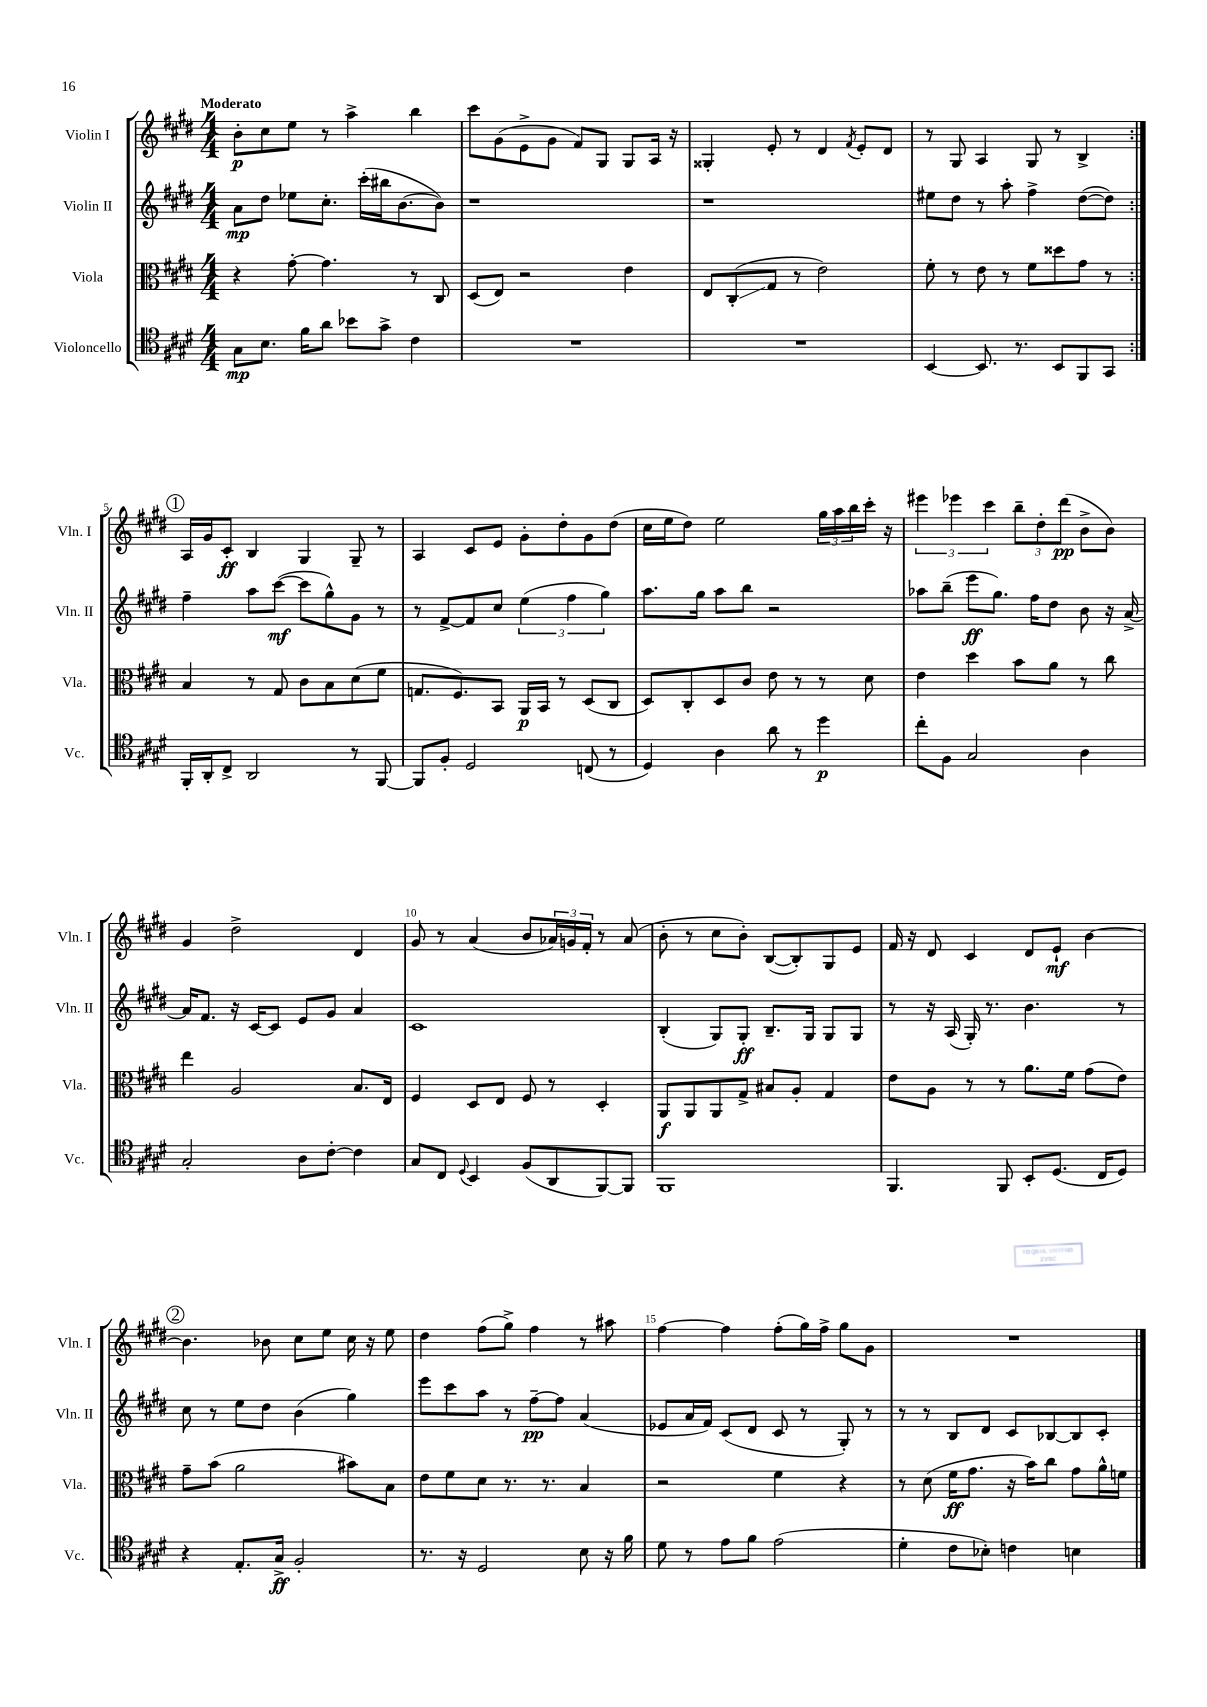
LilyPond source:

<<
\new StaffGroup <<
\new Staff = "s0" \with { instrumentName = "Violin I" shortInstrumentName = "Vln. I" } {
    \clef treble \key e \major \numericTimeSignature \time 4/4 \tempo "Moderato"
    \repeat volta 2 { b'8-.\p cis''8 e''8 r8 a''4-> b''4 |
    cis'''8 gis'8( e'8-> gis'8 fis'8) gis8 gis8 a16 r16 |
    gisis4-. e'8-. r8 dis'4 \acciaccatura { fis'8 } e'8-. dis'8 |
    r8 gis8 a4 gis8 r8 b4-> | }
    \mark \markup { \circle "1" } a16 gis'16 cis'8-.\ff b4 gis4 gis8-- r8 |
    a4 cis'8 e'8 gis'8-. dis''8-. gis'8 dis''8( |
    cis''16 e''16 dis''8) e''2 \tuplet 3/2 { gis''16 a''16 b''16 } cis'''16-. r16 |
    \tuplet 3/2 { eis'''4 ees'''4 cis'''4 } \tuplet 3/2 { b''8-- dis''8-. dis'''8\pp( } b'8-> b'8) |
    gis'4 dis''2-> dis'4 |
    gis'8 r8 a'4( b'8 \tuplet 3/2 { aes'16) g'16 fis'16-. } r8 aes'8( |
    b'8-. r8 cis''8 b'8-.) b8~( b8-.) gis8 e'8 |
    fis'16 r16 dis'8 cis'4 dis'8 e'8-!\mf b'4~ |
    \mark \markup { \circle "2" } b'4. bes'8 cis''8 e''8 cis''16 r16 e''8 |
    dis''4 fis''8( gis''8->) fis''4 r8 ais''8 |
    fis''4~ fis''4 fis''8-.( gis''16) fis''16-> gis''8 gis'8 |
    R1 \bar "|." |
}
\new Staff = "s1" \with { instrumentName = "Violin II" shortInstrumentName = "Vln. II" } {
    \clef treble \key e \major \numericTimeSignature \time 4/4
    \repeat volta 2 { a'8\mp dis''8 ees''8 cis''8.-. cis'''16-.( bis''16 b'8.~ b'8) |
    r1 |
    r1 |
    eis''8 dis''8 r8 a''8-. fis''4-> dis''8~( dis''8) | }
    \mark \markup { \circle "1" } fis''4-- a''8 cis'''8~\mf( cis'''8 gis''8-^) gis'8 r8 |
    r8 fis'8~-> fis'8 cis''8 \tuplet 3/2 { e''4( fis''4 gis''4) } |
    a''8. gis''16 a''8 b''8 r2 |
    aes''8 b''8--( e'''8\ff gis''8.) fis''16 dis''8 b'8 r16 a'16~-> |
    a'16 fis'8. r16 cis'16~ cis'8 e'8 gis'8 a'4 |
    cis'1 |
    b4-.( gis8) gis8-.\ff b8.-- gis16 gis8 gis8 |
    r8 r16 a16( gis16-.) r8. b'4. r8 |
    \mark \markup { \circle "2" } cis''8 r8 e''8 dis''8 b'4( gis''4) |
    e'''8 cis'''8 a''8 r8 fis''8~--\pp fis''8 a'4( |
    ees'8 a'16 fis'16) cis'8( dis'8 cis'8 r8 gis8-.) r8 |
    r8 r8 b8 dis'8 cis'8 bes8~ bes8 cis'8-. \bar "|." |
}
\new Staff = "s2" \with { instrumentName = "Viola" shortInstrumentName = "Vla." } {
    \clef alto \key e \major \numericTimeSignature \time 4/4
    \repeat volta 2 { r4 gis'8~-. gis'4. r8 cis8 |
    dis8( e8) r2 e'4 |
    e8 cis8-.\glissando( gis8 r8 e'2) |
    fis'8-. r8 e'8 r8 fis'8 disis''8 gis'8 r8 | }
    \mark \markup { \circle "1" } b4 r8 gis8 cis'8 b8 dis'8( fis'8 |
    g8. fis8.) b,8 a,16\p b,16 r8 dis8( cis8 |
    dis8) cis8-. dis8 cis'8 e'8 r8 r8 dis'8 |
    e'4 dis''4 b'8 a'8 r8 cis''8 |
    e''4 a2 b8. e16 |
    fis4 dis8 e8 fis8 r8 dis4-. |
    a,8\f a,8 a,8 gis8-> bis8 a8-. gis4 |
    e'8 a8 r8 r8 a'8. fis'16 gis'8( e'8) |
    \mark \markup { \circle "2" } gis'8-- b'8( a'2 bis'8) b8 |
    e'8 fis'8 dis'8 r8. r8. b4 |
    r2 fis'4 r4 |
    r8 dis'8( fis'16\ff gis'8. r16 b'16) cis''8 gis'8 a'16-^ f'16 \bar "|." |
}
\new Staff = "s3" \with { instrumentName = "Violoncello" shortInstrumentName = "Vc." } {
    \clef tenor \key e \major \numericTimeSignature \time 4/4
    \repeat volta 2 { gis8\mp b8. fis'16 a'8 bes'8 gis'8-> cis'4 |
    R1 |
    R1 |
    b,4~ b,8. r8. b,8 fis,8 gis,8 | }
    \mark \markup { \circle "1" } fis,16-. a,16-. cis8-> a,2 r8 fis,8~ |
    fis,8 fis8-. dis2 c8( r8 |
    dis4) a4 a'8 r8 dis''4\p |
    cis''8-. fis8 gis2 a4 |
    gis2-. a8 cis'8~-. cis'4 |
    gis8 cis8 \appoggiatura { dis8 } b,4 fis8( a,8 fis,8~) fis,8 |
    fis,1 |
    fis,4. fis,8 b,8-. dis8.( cis16 dis8) |
    \mark \markup { \circle "2" } r4 e8.-. gis16->\ff fis2-. |
    r8. r16 dis2 b8 r16 fis'16 |
    dis'8 r8 e'8 fis'8 e'2( |
    dis'4-. cis'8 bes8-.) c'4 b4 \bar "|." |
}
>>
>>
\layout { \context { \Score \override BarNumber.break-visibility = ##(#f #t #t) barNumberVisibility = #(every-nth-bar-number-visible 5) } }
